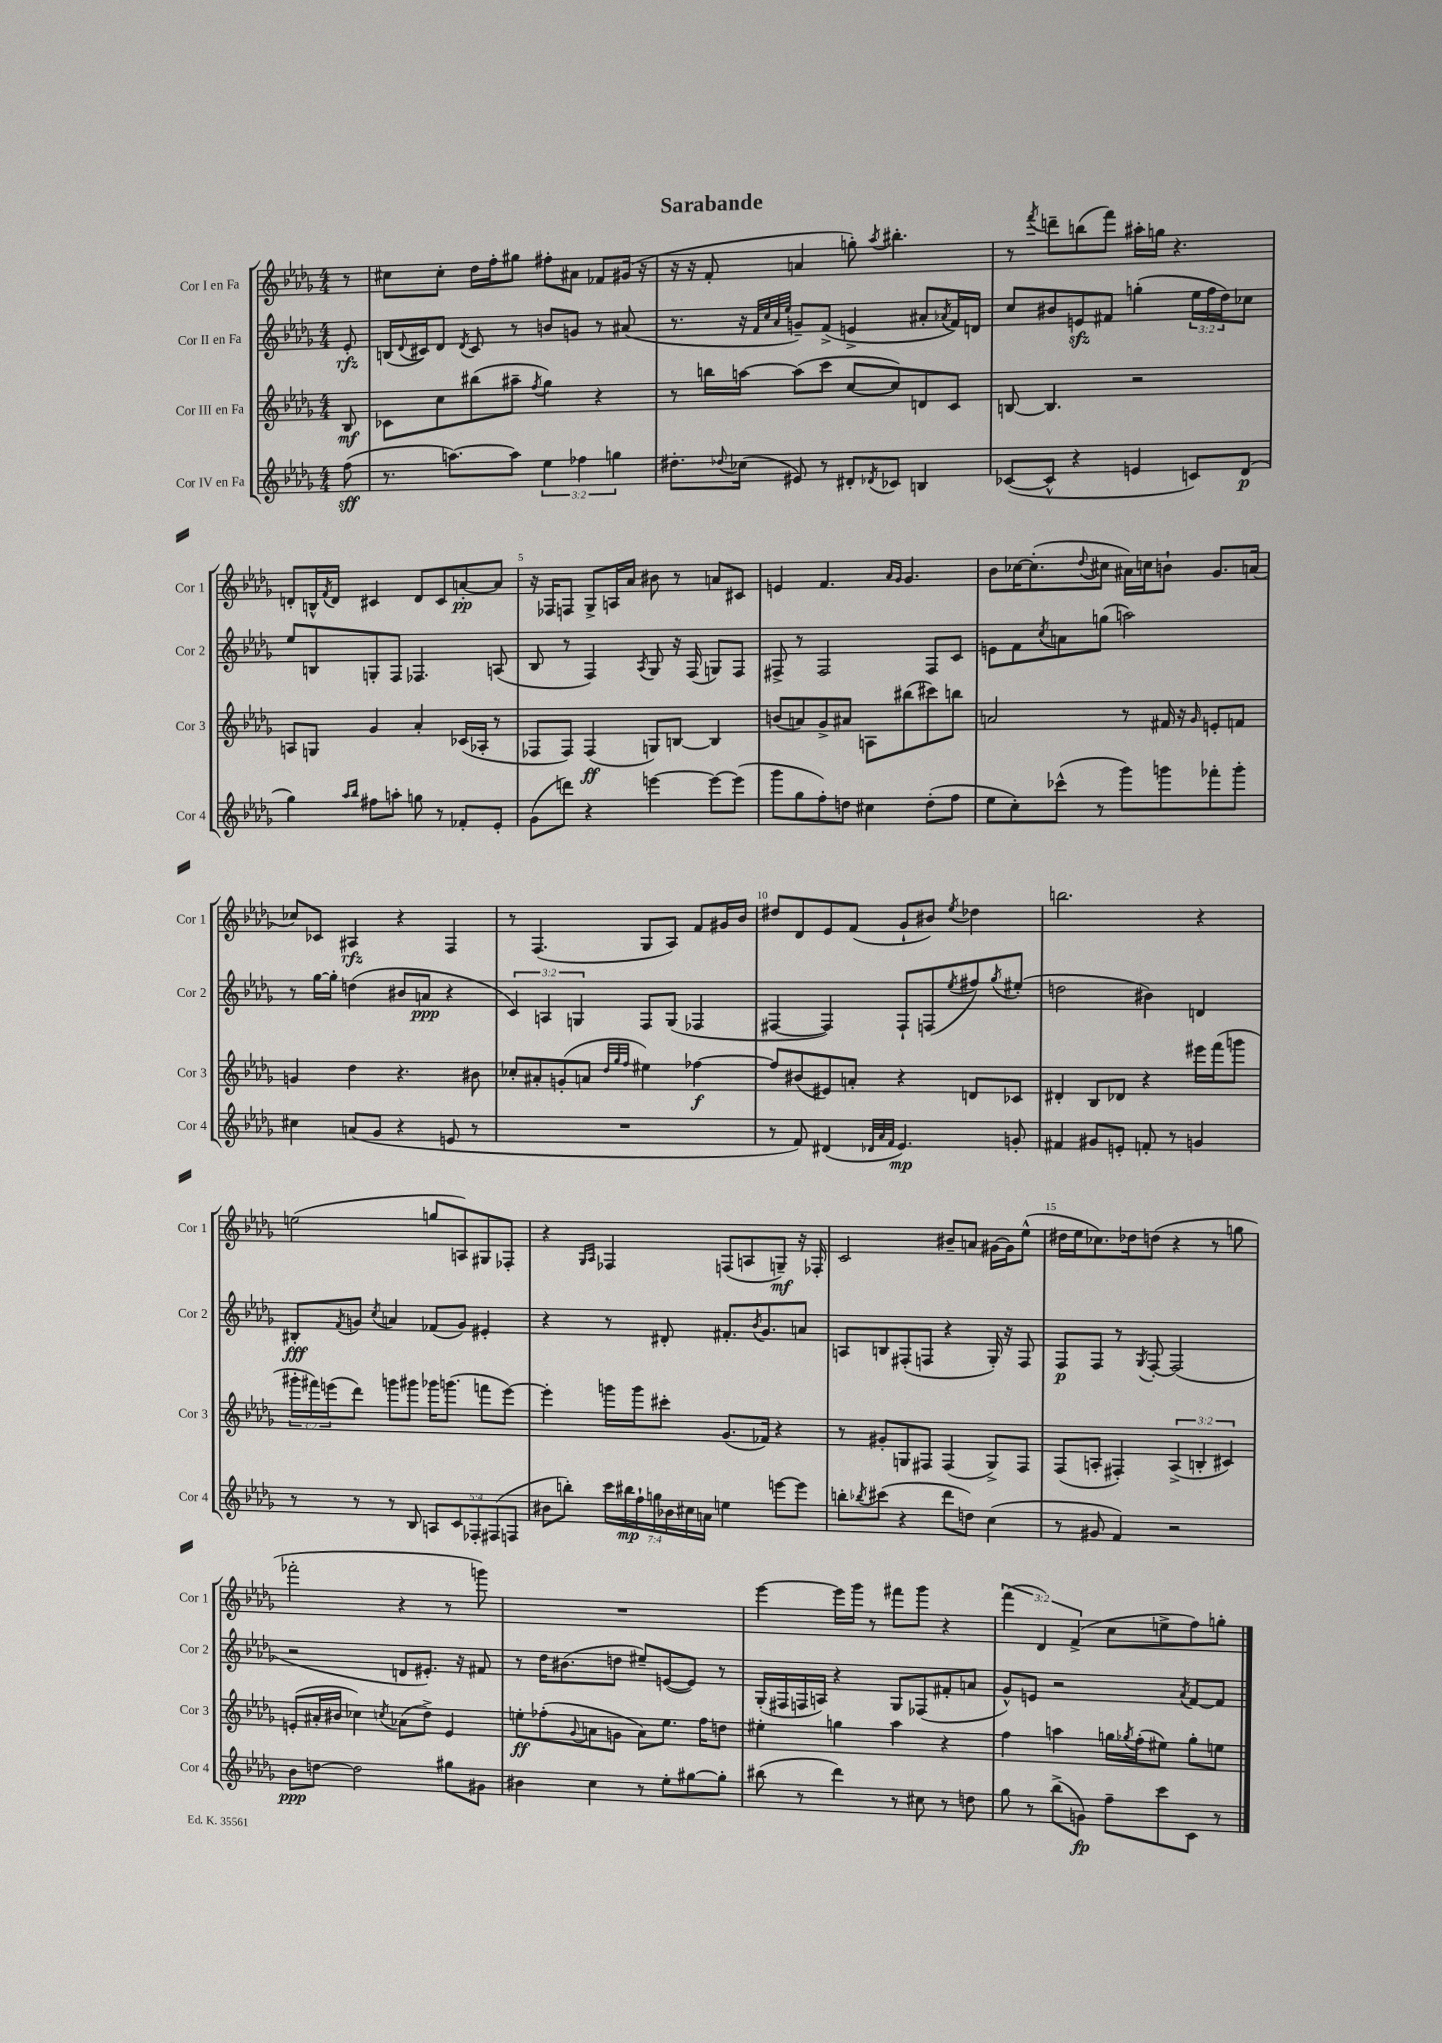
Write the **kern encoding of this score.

**kern	**kern	**kern	**kern
*staff4	*staff3	*staff2	*staff1
*clefG2	*clefG2	*clefG2	*clefG2
*k[b-e-a-d-g-]	*k[b-e-a-d-g-]	*k[b-e-a-d-g-]	*k[b-e-a-d-g-]
*M4/4	*M4/4	*M4/4	*M4/4
(8ff	8B-	8e-'	8r
=	=	=	=
8.r	8c-	(16B	8cc#
.	.	8qqd-	.
.	.	16c#)	.
.	8cc	8d-	8cc#'
[8.aa)	.	.	.
.	.	8qd-	.
.	(8bb#	8c#	16dd-
.	.	.	16ff'
8aa]	8aa#~	8r	8gg#
.	8qff	.	.
6ee-	4gg-)	8b	8ff#'
.	.	8g	8a#
6ff-	.	.	.
.	4r	8r	8f-
6gg	.	.	.
.	.	(8a#	(16g#
.	.	.	16r
=	=	=	=
8.dd#'	8r	8.r	16r
.	.	.	16r
.	16bb	.	8f'
8qqdd-	.	.	.
(16cc-	[16aa	16r	.
.	.	32qqf	.
.	.	32qqcc	.
.	.	32qqa-	.
.	.	32qqee-	.
8e#)	(8aa]	8g~)	4a
8r	8ccc	(8f^	.
8d#'	[8cc	4e^	8gg')
8qd-	.	.	8qaa-
8c-	8cc])	.	4.bb#'
4B	8d	8a#'	.
.	.	8qa-	.
.	8c	16f)	.
.	.	16d	.
=	=	=	=
([8c-	[8B	8cc	8r
.	.	.	8qfff
8c-^^]	4.B]	8b#	8ddd~
4r	.	8e	(8bb
.	.	8f#	8fff)
4e	2r	(4gg'	16aa#'
.	.	.	16gg
.	.	.	4.r
8c)	.	24ee-	.
.	.	24ff	.
.	.	24dd-)	.
(8d-	.	8cc-	.
=	=	=	=
4gg-)	8A	8ee-	8d'
.	8G	8B	16B^^
.	.	.	8qf
.	.	.	16d
16qqaa-	.	.	.
16qqbb-	.	.	.
8ff#	4g-	8G'	4c#
8aa'	.	8F	.
8gg	4a-'	4.F-	8d
8r	.	.	8c#
8f-'	(16c-	.	[8a'
.	16A-'	.	.
8e-'	8r	(8A	8a]
=	=	=	=
(8g-	8F-	8B-	16r
.	.	.	16F-
8ddd)	8F-)	8r	8F
4r	(4F-	4F)	8G-^
.	.	.	16A
.	.	.	16a-
.	.	8qA-	.
[4eee	8G)	8G-	8b#
.	[8B	16r	8r
.	.	(16F	.
8eee_	4B]	8G)	8a
(8eee]	.	8F	8c#
=	=	=	=
8ggg-	(8b	8F#^	4e
8gg-	8a)	8r	.
8ff')	8g-^	2F#	4.f
8dd	8a#	.	.
4cc#	8A	.	.
.	.	.	16qqa-
.	.	.	16qqg-
.	(8bb#	.	4.g-
(8dd'	8ccc#)	8F#	.
8ff	8bb	8c	.
=	=	=	=
8ee-	2a	8e	8b-
8cc')	.	8f	[16cc-
.	.	.	(8.cc-']
.	.	8qcc	.
(8ccc-^^	.	8a	.
.	.	.	8qqdd-
8r	.	(8gg	8cc#
8ggg-)	8r	2aa)	16a#)
.	.	.	16cc
8ggg	16f#	.	8b`
.	16r	.	.
.	16qqg-	.	.
8fff-'	8e'	.	8.g-
8ggg'	8f	.	.
.	.	.	(16a
=	=	=	=
4cc#	4g	8r	8cc-)
.	.	[16gg-	8c-
.	.	16gg-']	.
(8a	4dd-	(4dd	4A#
8g-	.	.	.
4r	4.r	8b#	4r
.	.	8a	.
8e	.	4r	4F
8r	8b#	.	.
=	=	=	=
1r	8cc-'	6c)	8r
.	8a#'	.	(4.F
.	.	6A	.
.	(8g'	.	.
.	.	6G	.
.	8a	.	.
.	32qqdd-	.	.
.	32qqgg-	.	.
.	32qqff	.	.
.	4ee#)	8F	8G-
.	.	(8G	8A-)
.	[4ff-	4F-	8f
.	.	.	16g#
.	.	.	16b-
=	=	=	=
8r	8ff-]	[4F#	8dd#
8f)	(8b#	.	8d-
(4d#	8e#)	4F#])	8e-
.	8a'	.	(8f
32qqd-	.	.	.
32qqa-	.	.	.
32qqf	.	.	.
4.e-)	4r	8F#`	8g-`
.	.	(8F	8b#)
.	.	8qee-	8qee-
.	8d	8ff#)	4dd-
.	.	8qgg-	.
8g'	8c-	(8ee#'	.
=	=	=	=
4f#	4d#'	2dd	2.bb
8g#	8B-	.	.
8e'	8d-	.	.
8f'	4r	4b#)	.
8r	.	.	.
4g	16eee#	4d	4r
.	(16fff	.	.
.	8ggg	.	.
=	=	=	=
8r	24ggg#'	8B#'	(2ee
.	24fff#)	.	.
.	(24eee	.	.
.	.	8qf	.
8r	8ddd-)	8g	.
.	.	8qcc	.
8r	8ggg	4a	.
8B-	8ggg#	.	.
10A	16ggg-	(8f-	8gg
.	(8.ggg	.	.
10c	.	.	.
.	.	8g)	8A)
10F-'	.	.	.
.	8fff	4e#'	8G#
(10F#	.	.	.
.	[8eee)	.	8F-'
10F	.	.	.
=	=	=	=
8b#	4eee']	4r	4r
8bb')	.	.	.
.	.	.	16qqG-
.	.	.	16qqA-
28ccc	16ggg	8r	4F-
28bb#	.	.	.
.	16ggg	.	.
28ff`	.	.	.
28gg	.	.	.
.	8ccc#'	8d#'	.
28b-	.	.	.
28cc#	.	.	.
28a	.	.	.
4ee	(8.g-	8.f#'	(8F
.	.	.	8A
.	.	8qb-	.
.	16f-)	8.g-	.
[8eee	4r	.	8G~)
8eee]	.	8a	16r
.	.	.	16F-'
=	=	=	=
8bb'	8r	8A	2c
8qbb-	.	.	.
(8ccc#	8g#'	8B	.
4r	8G	(8F#'	.
.	8F#	8F	.
8ddd-	(4F#	4r	8b#~
8dd)	.	.	8a
(4cc	8G^)	16G-')	[16g#
.	.	16r	16g#]
.	8F#	8F	(8ee-^^
=	=	=	=
8r	(8F	8F	16dd#
.	.	.	16ee-
8g#	8A'	8F	8.cc-)
4f)	4F#')	8r	.
.	.	.	16dd-
.	.	8qG-	.
.	.	[8F'	(8dd
2r	(6A^	(2F]	4r
.	6B'	.	.
.	.	.	8r
.	6c#)	.	.
.	.	.	8gg
=	=	=	=
8b-	(8e'	2r	2fff-'
[8dd	16a#'	.	.
.	16b#	.	.
2dd]	4cc-)	.	.
.	8qcc	.	.
.	(8a-	8d	4r
.	8dd-^)	8.e#')	.
8gg#	4e	.	8r
.	.	16r	.
8g#	.	8f#	8ggg)
=	=	=	=
4b#	8ee'	8r	1r
.	(8ff-'	16dd-	.
.	.	(8.b#	.
.	8qqg-	.	.
4cc	8a	.	.
.	8g	8dd	.
8r	8a)	8ee#~)	.
8ee-'	8.ee	([8e	.
[8gg#	.	8e])	.
.	16ff-	.	.
8gg#']	8dd	8r	.
=	=	=	=
(8bb#	4ee#'	(16G-'	[4eee-
.	.	16F#	.
8r	.	16F	.
.	.	16A)	.
4ddd-)	4gg	4r	16eee-]
.	.	.	16ggg-
.	.	.	8r
8r	4aa-	8G-	8fff#
8cc#	.	(8F-	8ggg-
8r	4r	8f#'	4r
8dd	.	8a	.
=	=	=	=
8gg-	4ff	8g-^^)	(6fff
8r	.	8e	.
.	.	.	6d-)
(8bb-^	4aa	2r	.
.	.	.	(6f^
8g)	.	.	.
8ff~	16gg	.	8cc
.	8qgg-	.	.
.	(16ff'	.	.
8ccc	8ee#)	.	8ee^
.	.	8qa-	.
8c	8gg-'	[8f	8ff)
8r	8ee	8f]	8gg'
==	==	==	==
*-	*-	*-	*-
